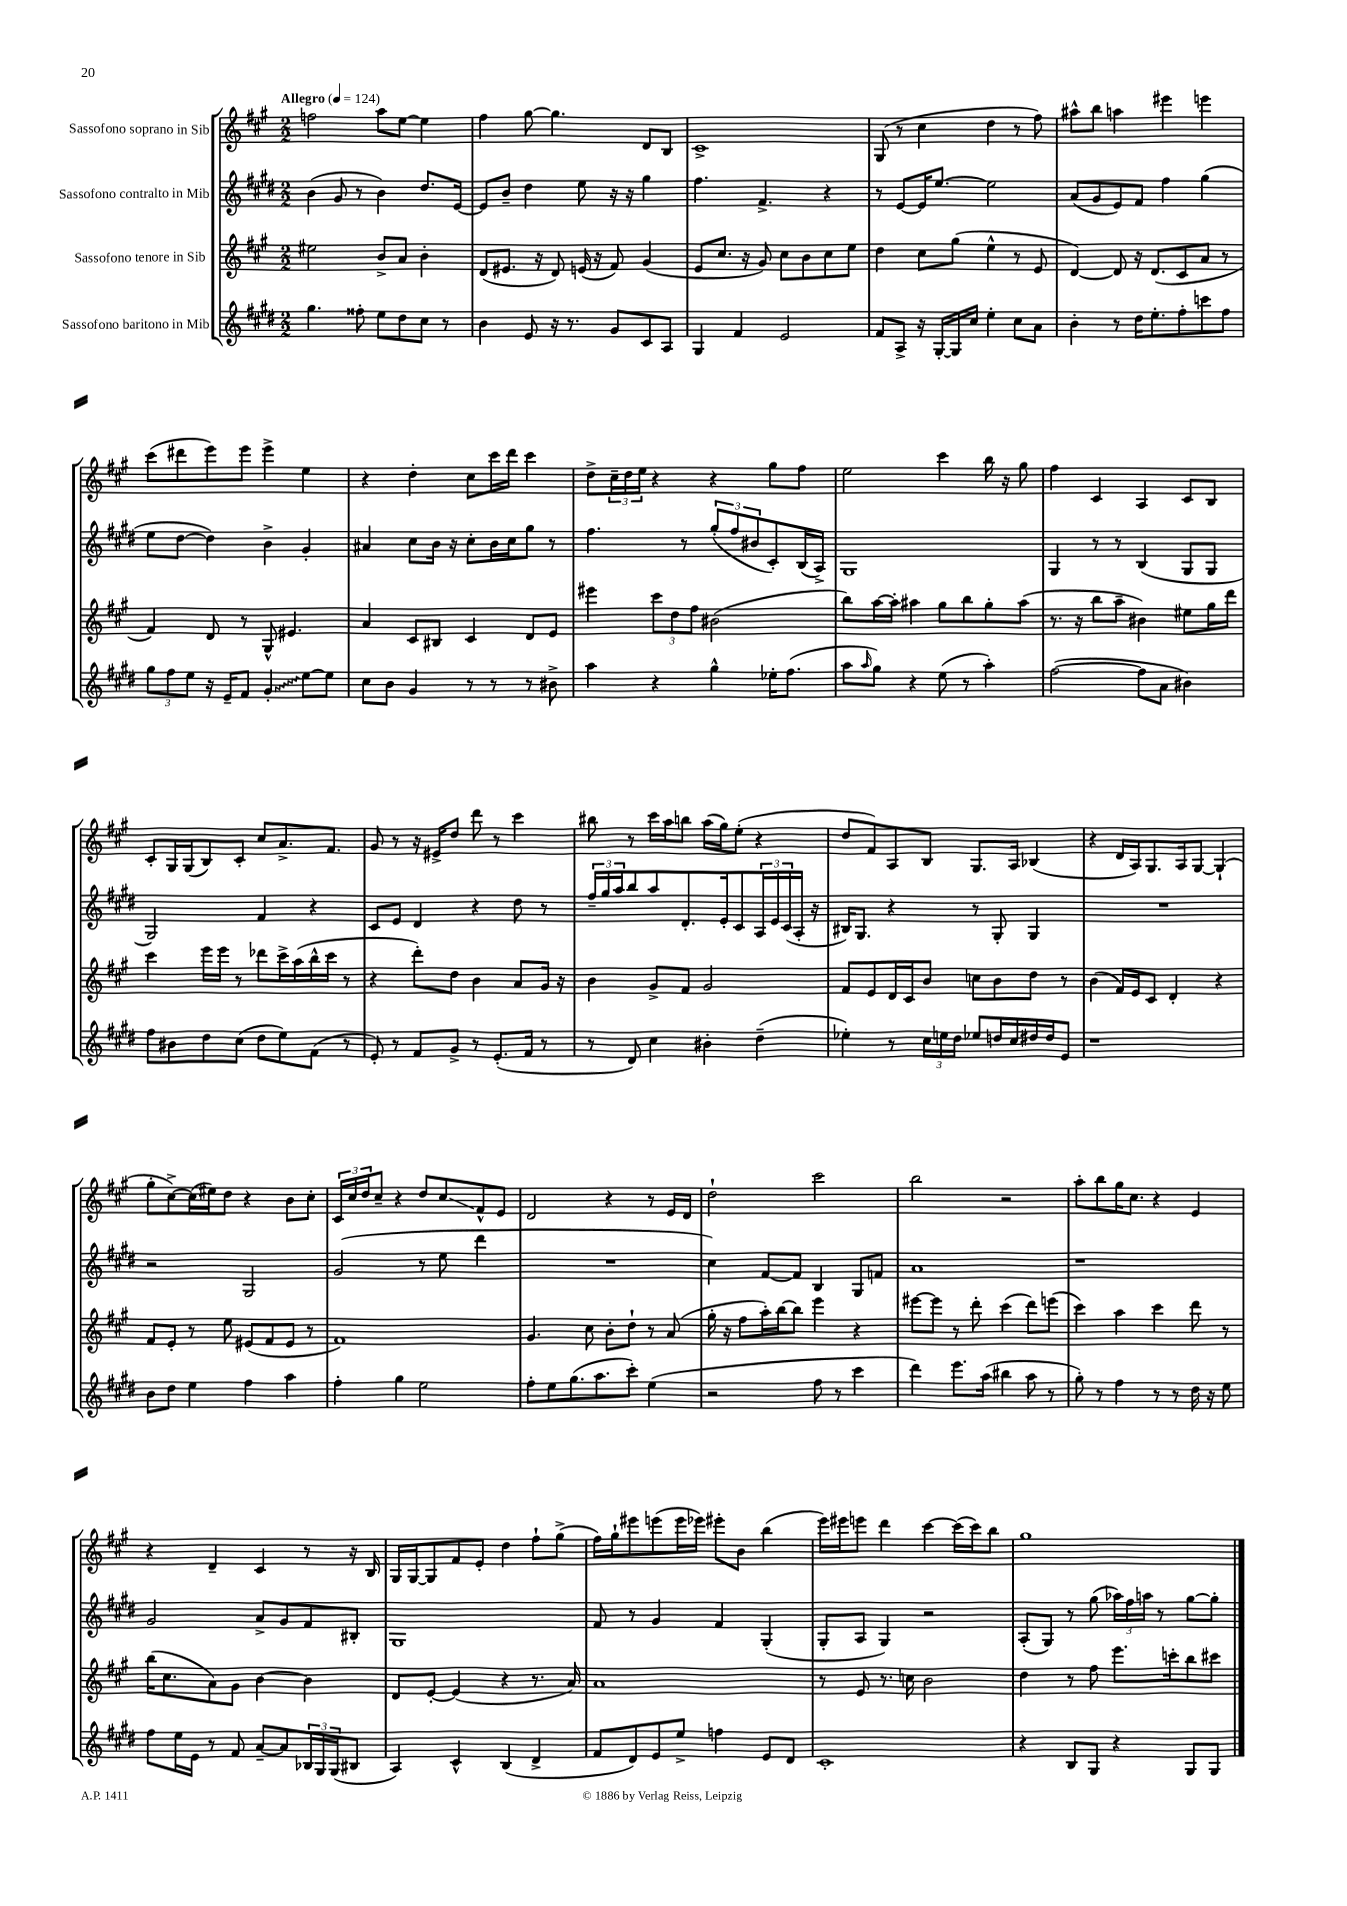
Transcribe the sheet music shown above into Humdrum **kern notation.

**kern	**kern	**kern	**kern
*staff4	*staff3	*staff2	*staff1
*clefG2	*clefG2	*clefG2	*clefG2
*k[f#c#g#d#]	*k[f#c#g#]	*k[f#c#g#d#]	*k[f#c#g#]
*M2/2	*M2/2	*M2/2	*M2/2
*MM124	*MM124	*MM124	*MM124
4.gg#\	2ee#\	(4b\	2ff\
.	.	8g#/	.
8ff##'\	.	8r	.
8ee\L	8b^/L	4b\)	8aa\L
8dd#\	8a/J	.	[8ee\J
8cc#\J	4b'\	8.dd#/L	4ee\]
8r	.	.	.
.	.	[16e/Jk	.
=	=	=	=
4b\	(8d/L	8e/]L	4ff#\
.	8.e#/J	8b~/J	.
8e/	.	4dd#\	[8gg#\
.	16r	.	.
16r	8d/)	.	4.gg#\]
8.r	.	.	.
.	(16e/	8ee\	.
.	16r	.	.
8g#/L	8f#/)	16r	.
.	.	16r	.
8c#/	(4g#/	4gg#\	8d/L
8A/J	.	.	8B/J
=	=	=	=
4G#/	8e/L	4.ff#\	1c#^
.	8.cc#/J	.	.
4f#/	.	.	.
.	16r	.	.
.	8g#/)	4.f#^/	.
2e/	8cc#\L	.	.
.	8b\	.	.
.	8cc#\	4r	.
.	8ee\J	.	.
=	=	=	=
8f#/L	4dd\	8r	(8G#/
8A^/J	.	[8e/L	8r
16r	8cc#\L	16e/]K	4cc#\
[16G#'/LL	.	[8.ee/J	.
16G#/]	(8gg#\J	.	.
16cc#/JJ	.	.	.
4ee'\	4ee^^\	2ee\]	4dd\
8cc#\L	8r	.	8r
8a\J	8e/	.	8ff#\)
=	=	=	=
4b'\	[4d/)	(8a/L	8aa#^^\L
.	.	8g#/	8bb\J
8r	8d/]	8e/)	4aa\
16dd#\LK	16r	8f#/J	.
8.ee'\	(8.d/L	.	.
.	.	4ff#\	4eee#\
8ff#'\	8c#/	.	.
8ccc\	8a/J	(4gg#\	4eee\
8ff#\J	8r	.	.
=	=	=	=
12gg#\L	4f#/)	8ee\L	(8ccc#\L
12ff#\	.	.	.
.	.	[8dd#\J	8ddd#\
12ee\J	.	.	.
16r	8d/	4dd#\])	8eee\)
16e~/LK	.	.	.
8f#/J	8r	.	8eee\J
4g#'/	8G#^^/	4b^\	4eee^\
.	4.e#/	.	.
[8ee\L	.	4g#'/	4ee\
8ee\]J	.	.	.
=	=	=	=
8cc#\L	4a/	4a#/	4r
8b\J	.	.	.
4g#/	8c#/L	8cc#\L	4dd'\
.	8B#/J	16b\Jk	.
.	.	16r	.
8r	4c#/	8cc#'\L	8cc#\L
8r	.	16b\L	16ccc#\L
.	.	16cc#\J	16ddd\JJ
8r	8d/L	8gg#\J	4ccc#\
8b#^\	8e/J	8r	.
=	=	=	=
4aa\	4eee#\	4.ff#\	8dd^\L
.	.	.	24cc#~\L
.	.	.	24dd\
.	.	.	24ee\JJ
4r	12ccc#\L	.	4r
.	12dd\	.	.
.	.	8r	.
.	12ff#\J	.	.
4gg#^^\	(2b#\	(12gg#'/L	4r
.	.	12ff#/	.
.	.	12b#/	.
16ee-'\LK	.	8c#'/)	8gg#\L
(8.ff#\J	.	.	.
.	.	(16B/L	8ff#\J
.	.	16A^/JJ)	.
=	=	=	=
8aa\L	8bb\L)	1G#	2ee\
16qqaa/	.	.	.
8gg#\J)	[16aa\L	.	.
.	16aa'\]JJ	.	.
4r	4aa#\	.	.
(8ee\	8gg#\L	.	4ccc#\
8r	8bb\	.	.
4aa'\)	8gg#'\	.	16bb\
.	.	.	16r
.	(8aa#\J	.	8gg#\
=	=	=	=
([2ff#\	8.r	4G#/	4ff#\
.	16r	.	.
.	8bb\L	8r	4c#/
.	8aa~\J	8r	.
8ff#\]L	4b#\)	(4B/	4A/
8a\J	.	.	.
4b#\)	8ee#\L	8G#/L	8c#/L
.	16gg#\L	8G#/J	8B/J
.	16ddd\JJ	.	.
=	=	=	=
8ff#\L	4ccc#\	2G#/)	8c#'/L
8b#\	.	.	16G#/L
.	.	.	(16G#/J
8dd#\	16eee\LL	.	8B/)
.	16eee\JJ	.	.
(8cc#\J	8r	.	8c#'/J
8dd#\L	8ddd-\L	4f#/	8cc#/L
8ee\)	16ccc#^\L	.	8.a^/
.	(16aa\	.	.
(8f#\J	16bb^^\	4r	.
.	16ccc#\JJ	.	8.f#/J
8r	8r	.	.
=	=	=	=
8e'/)	4r	8c#/L	8g#/
8r	.	8e/J	8r
8f#/L	8ddd'\L)	4d#/	16r
.	.	.	16e#^/LK
8g#^/J	8dd\J	.	8dd/J
8r	4b\	4r	8ddd\
(8.e'/L	.	.	8r
.	8a/L	8dd#\	4ccc#\
16f#/Jk	.	.	.
8r	16g#/Jk	8r	.
.	16r	.	.
=	=	=	=
8r	4b\	24ff#~/LL	8bb#\
.	.	24gg#/	.
.	.	24aa/J	.
8d#/)	.	8bb/	8r
4cc#\	8g#^/L	8aa/	16ccc#\LL
.	.	.	16aa\J
.	8f#/J	8.d#'/	8bb\J
4b#'\	2g#/	.	(16aa\LL
.	.	16e'/k	16gg#\J)
.	.	8c#/	(8ee'\J
(4dd#~\	.	24A/L	4r
.	.	24e/	.
.	.	(24c#/	.
.	.	16A'/JJ	.
.	.	16r	.
=	=	=	=
4ee-'\)	8f#/L	16B#/LK)	8dd/L
.	.	8.G#/J	.
.	8e/	.	8f#/)
8r	16d/L	4r	8A/
.	16c#/J	.	.
24cc#\LL	8b/J	.	8B/J
24ee\	.	.	.
24dd#\JJ	.	.	.
8ee-/L	8cc\L	8r	8.G#/L
16dd/L	8b\	8G#'/	.
16cc#/	.	.	16A/Jk
16dd#/	8dd\J	4G#/	(4B-/
16dd#/J	.	.	.
8e/J	8r	.	.
=	=	=	=
1r	(4b\	1r	4r
.	16f#/LL)	.	16d/LL
.	16e/J	.	16A/J)
.	8c#/J	.	8.G#/
.	4d'/	.	.
.	.	.	16A/k
.	.	.	[8G#/J
.	4r	.	(4G#`/]
=	=	=	=
8b\L	8f#/L	2r	8gg#'\L
8dd#\J	8e'/J	.	[8cc#^\)
4ee\	8r	.	(16cc#\]L
.	.	.	16ee#\J)
.	8ee\	.	8dd\J
4ff#\	(8e#/L	2G#/	4r
.	8f#/	.	.
4aa\	8e#/J	.	8b\L
.	8r	.	8cc#'\J
=	=	=	=
4ff#'\	1f#)	(2g#/	24c#/LL
.	.	.	24cc#/
.	.	.	24dd/J
.	.	.	8cc#~/J
4gg#\	.	.	4r
2ee\	.	8r	8dd/L
.	.	8ee\	8cc#/
.	.	4ddd#\	8f#^^/
.	.	.	8e/J
=	=	=	=
8ff#'\L	4.g#/	1r	2d/
8ee\	.	.	.
(8.gg#\	.	.	.
.	8cc#\	.	.
8.aa\	.	.	.
.	8b'\L	.	4r
8ccc#'\J)	8dd`\J	.	.
(4ee\	8r	.	8r
.	(8a/	.	16e/LL
.	.	.	16d/JJ
=	=	=	=
2r	16gg#'\	4cc#\)	2dd`\
.	16r	.	.
.	8ff#\L	.	.
.	16aa'\L)	[8f#/L	.
.	[16bb\J	.	.
.	8bb\]J	8f#/]J	.
8ff#\	4eee\	4B/	2ccc#\
8r	.	.	.
4ccc#\	4r	8G#/L	.
.	.	8f/J	.
=	=	=	=
4ddd#\)	[8eee#\L	1a	2bb\
.	8eee#\]J	.	.
8.eee\L	8r	.	.
.	8ddd'\	.	.
(16aa\Jk	.	.	.
4bb#\	(4ccc#\	.	2r
8aa\	8ddd\L)	.	.
8r	(8eee\J	.	.
=	=	=	=
8gg#'\)	4ccc#\)	1r	8aa'\L
8r	.	.	8bb\
4ff#\	4aa\	.	16gg#\K
.	.	.	8.cc#\J
8r	4ccc#\	.	4r
8r	.	.	.
16dd#\	8ddd\	.	4e/
16r	.	.	.
8ee\	8r	.	.
=	=	=	=
8ff#\L	(16bb\LK	2g#/	4r
.	8.cc#\	.	.
16ee\L	.	.	.
16e\JJ	.	.	.
8r	8a\)	.	4d~/
8f#/	8g#\J	.	.
[8a~/L	[4b\	8a^/L	4c#/
8a/]	.	8g#/	.
24B-/L	4b\]	8f#/	8r
24G#/	.	.	.
(24G#/J	.	.	.
8B#/J	.	8B#'/J	16r
.	.	.	16B/
=	=	=	=
4A/)	8d/L	1G#	16G#/LL
.	.	.	[16G#/J
.	[8e'/J	.	8G#/]
4c#^^/	(4e/]	.	8f#/
.	.	.	8e'/J
(4B/	4r	.	4dd\
4d#^/	8.r	.	8ff#`\L
.	.	.	(8gg#^\J
.	16a/)	.	.
=	=	=	=
8f#/L	1a	8f#/	16ff#\LL)
.	.	.	16gg#`\J
8d#/)	.	8r	8eee#\
8e/	.	4g#/	(8eee\
8ee^/J	.	.	16eee\L
.	.	.	16eee-\JJ)
4ff\	.	4f#/	8eee#'\L
.	.	.	8b\J
8e/L	.	(4G#'/	(4bb\
8d#/J	.	.	.
=	=	=	=
1c#'	8r	8G#'/L	16eee\LL)
.	.	.	16eee#\J
.	8e/	8A/J	8eee\J
.	8.r	4G#/)	4ddd\
.	16cc\	.	.
.	2b\	2r	[4ccc#\
.	.	.	(16ccc#\]LL
.	.	.	16ccc#\J)
.	.	.	8bb\J
=	=	=	=
4r	4dd\	(8A'/L	1gg#
.	.	8G#/J)	.
8B/L	8r	8r	.
8G#/J	8ff#\	(8gg#\	.
4r	8.eee\L	24aa-\LL)	.
.	.	24ff#\	.
.	.	24aa\JJ	.
.	.	8r	.
.	16ccc'\k	.	.
8G#/L	8bb\	[8gg#\L	.
8G#/J	8ccc#\J	8gg#'\]J	.
==	==	==	==
*-	*-	*-	*-
